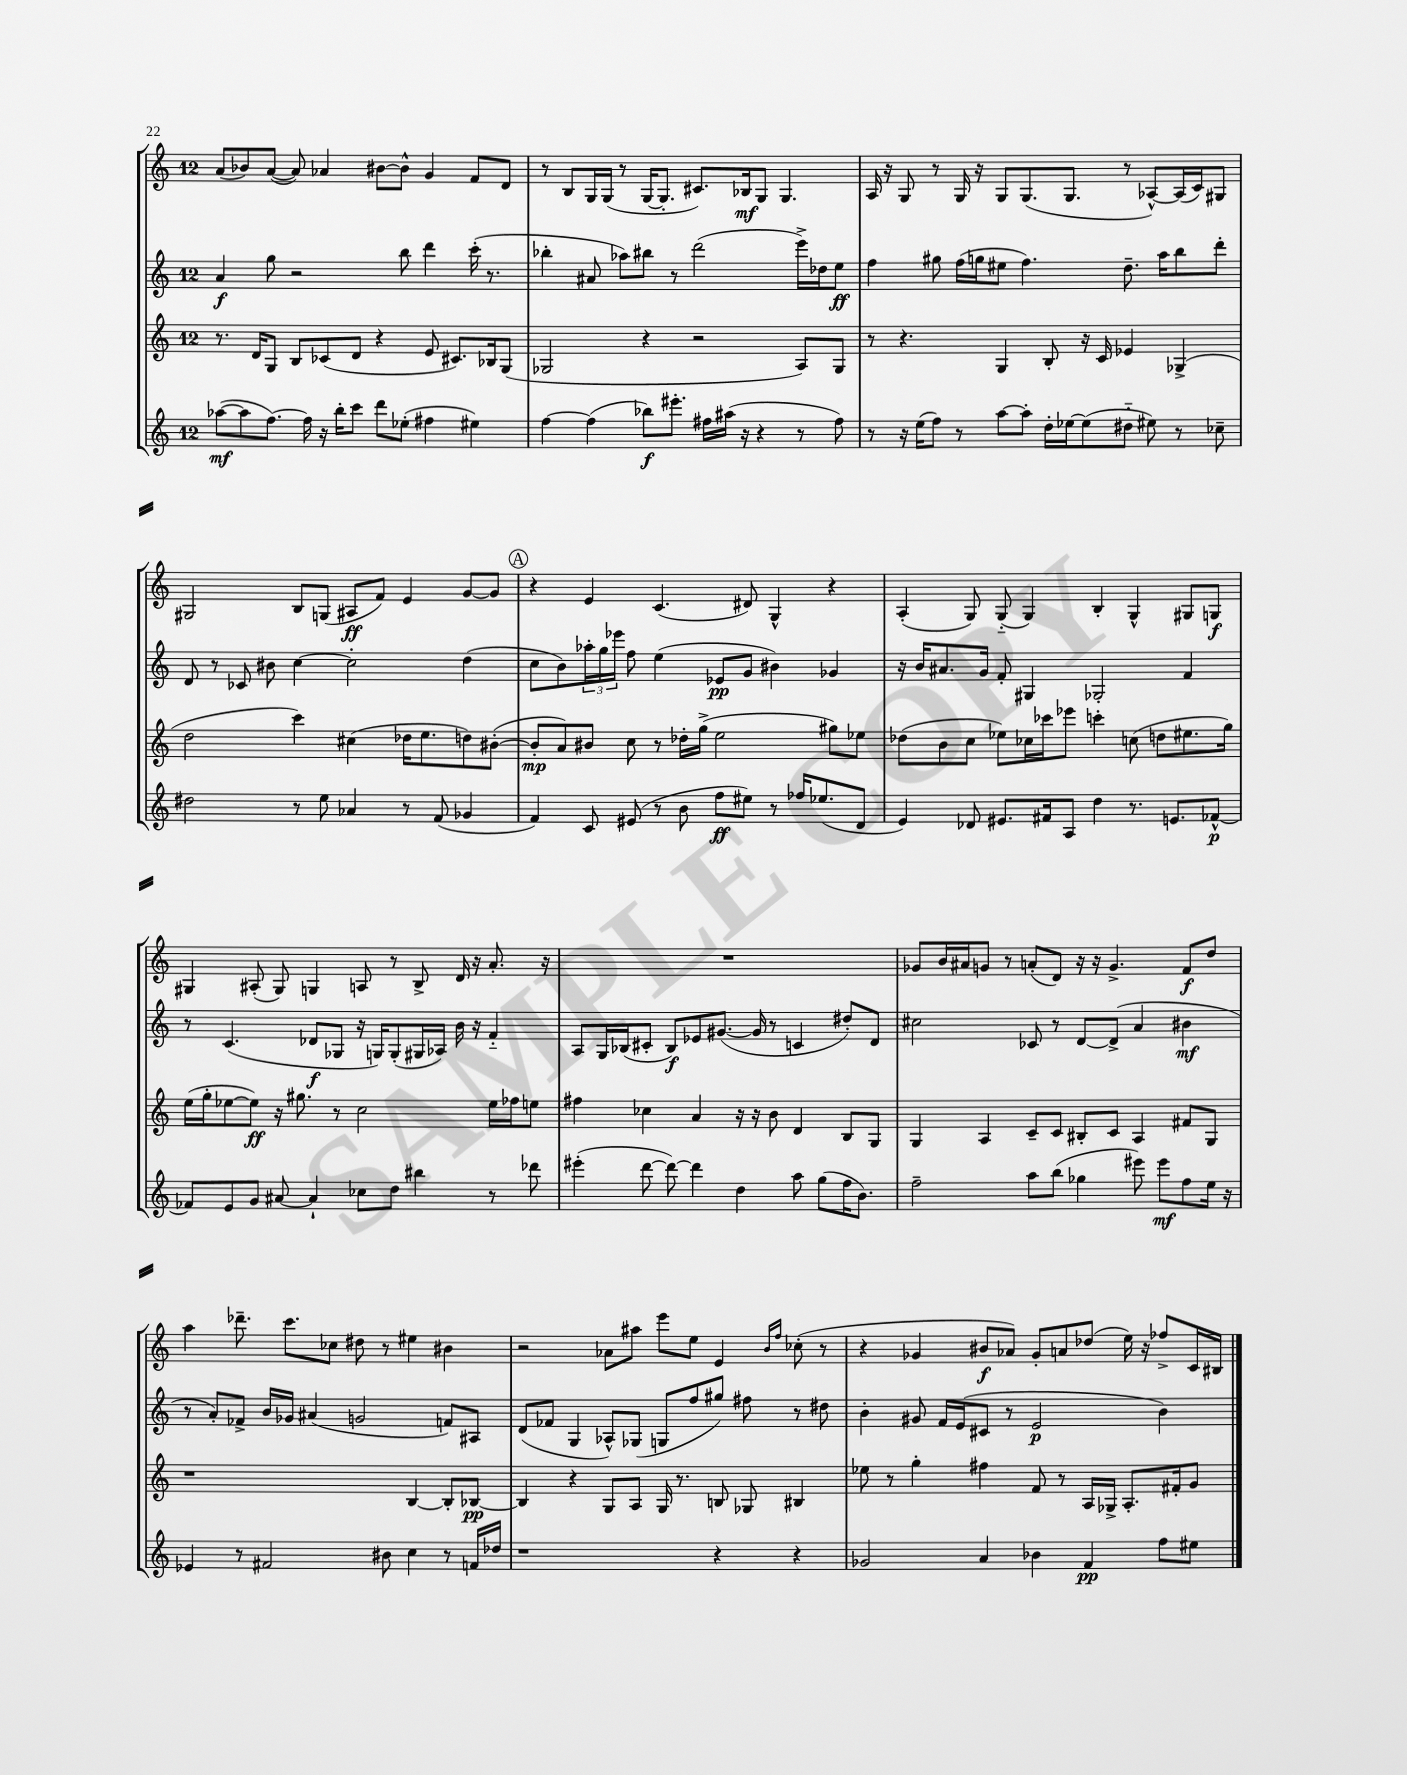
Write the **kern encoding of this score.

**kern	**kern	**kern	**kern
*staff4	*staff3	*staff2	*staff1
*clefG2	*clefG2	*clefG2	*clefG2
*k[]	*k[]	*k[]	*k[]
*M12/8	*M12/8	*M12/8	*M12/8
([8aa-	8.r	4a	(8a
8aa-]	.	.	8b-)
.	16d	.	.
[8.ff)	8G	8gg	([8a
.	8B	2r	8a])
16ff]	.	.	.
16r	(8c-	.	4a-
16bb'	.	.	.
8ccc	8d	.	.
8ddd	4r	.	[8b#
(8ee-'	.	8bb	8b#^^]
4ff#	8e	4ddd	4g
.	8.c#)	.	.
4ee#)	.	(16ccc'	8f
.	16B-	8.r	.
.	(8G	.	8d
=	=	=	=
[4ff	2G-	4bb-'	8r
.	.	.	8B
(4ff]	.	8a#	16G
.	.	.	(16G
.	.	8aa-)	8r
8bb-)	4r	8bb#	[16G
.	.	.	8.G']
8.eee#'	.	8r	.
.	2r	(2ddd	8.c#)
16ff#	.	.	.
(16aa#	.	.	.
16r	.	.	16B-
4r	.	.	8G
.	.	.	4.G
8r	8A)	16eee^)	.
.	.	16dd-	.
8ff#)	8G-	8ee	.
=	=	=	=
8r	8r	4ff	16A
.	.	.	16r
16r	4.r	.	8G
(16ee	.	.	.
8ff)	.	8gg#	8r
8r	.	(16ff	16G
.	.	16gg	16r
[8aa	4G	8ee#	8G
8aa']	.	4.ff)	(8.G
16dd'	8B'	.	.
[16ee-	.	.	8.G
(8ee-]	16r	.	.
.	16c	.	.
8dd#'~	4e-	8.dd~	8r
8ee#)	.	.	[8A-^^)
.	.	16aa	.
8r	(4G-^	8bb	(16A-]
.	.	.	16c)
8cc-~	.	8ddd'	8G#
=	=	=	=
2dd#	2dd	8d	2G#
.	.	8r	.
.	.	8c-	.
.	.	8b#	.
8r	4ccc)	[4cc	8B
8ee	.	.	(8G
4a-	(4cc#	2cc']	8A#
.	.	.	8f)
8r	16dd-	.	4e
.	8.ee	.	.
(8f	.	.	.
4g-	8dd)	(4dd	[8g
.	([8b#'	.	8g]
=	=	=	=
4f)	8b#']	8cc	4r
.	8a)	8b)	.
8c	8b#	24aa-'	4e
.	.	24gg	.
.	.	24eee-	.
(8e#	8cc	8ff	.
8r	8r	(4ee	(4.c
8b	16dd-'	.	.
.	(16gg^	.	.
8ff	2ee	8e-	.
8ee#)	.	8g	8d#)
8r	.	4b#)	4G^^
16ff-	.	.	.
(8.ee-	.	.	.
.	8gg#)	4g-	4r
8d	8ee-	.	.
=	=	=	=
4e)	(8dd-	16r	(4A'
.	.	16b	.
.	8b	8.a#	.
8d-	8cc	.	8G)
.	.	16g	.
8.e#	8ee-)	8f'	(8G'~
.	16cc-	4G#	4G)
16f#	16ccc-	.	.
8A	8eee-	.	.
4dd	4ccc'	2G-'	4B'
8.r	(8cc	.	4G^^
.	8dd	.	.
8.e	.	.	.
.	8.ee#	4f	8G#
[8f-^^	.	.	8G
.	16gg)	.	.
=	=	=	=
8f-]	(16ee	8r	4G#
.	16gg'	.	.
8e	[8ee-	(4.c	.
8g	8ee-])	.	(8A#'
[8a#	16r	.	8G#)
.	8.gg#	.	.
4a#`]	.	8d-	4G
.	8r	8G-	.
8cc-	2cc	16r	8A
.	.	16G)	.
8dd	.	(8G'	8r
4bb#	.	16G#	8B^
.	.	16A-)	.
.	.	16b	16d
.	.	16r	16r
8r	16ee-	4f'~	8.a'
.	16ff-	.	.
8ddd-	8ee	.	.
.	.	.	16r
=	=	=	=
(4eee#'	4ff#	8A	1.r
.	.	16G	.
.	.	(16B-	.
[8ddd	4cc-	8c#'	.
8ddd_)	.	8B-)	.
4ddd]	4a	8e-	.
.	.	([8.g#	.
4dd	16r	.	.
.	16r	16g#]	.
.	8b	8r	.
8aa	4d	4c	.
(8gg	.	.	.
16ff	8B	8dd#')	.
8.b)	.	.	.
.	8G	8d	.
=	=	=	=
2ff~	4G	2cc#	8g-
.	.	.	16b
.	.	.	16a#
.	4A	.	8g
.	.	.	8r
8aa	8c~	8c-	(8a'
(8bb	8c	8r	8d)
4gg-	8B#'	[8d	16r
.	.	.	16r
.	8c	(8d^]	4.g^
8eee#)	4A	4a	.
8eee#	.	.	.
8ff	8f#	4b#	8f
16ee	8G	.	8dd
16r	.	.	.
=	=	=	=
4e-	1r	8r	4aa
.	.	8a')	.
8r	.	8f-^	8.ddd-~
2f#	.	16b	.
.	.	16g-	8.ccc
.	.	(4a#	.
.	.	.	8cc-
.	.	2g	8dd#
8b#	.	.	8r
4cc	[4B	.	4ee#
8r	8B']	8f)	4b#
16f	[8B-	8A#	.
16dd-	.	.	.
=	=	=	=
1r	4B-]	(8d	2r
.	.	8f-	.
.	4r	4G	.
.	8G	8A-^^)	8a-
.	8A	(8G-	8aa#
.	16G	8G	8eee
.	8.r	.	.
.	.	8ff	8ee
4r	8B	8gg#)	4e
.	8G-	8ff#	.
.	.	.	16qqb
.	.	.	16qqff
4r	4B#	8r	(8cc-'
.	.	8dd#	8r
=	=	=	=
2g-	8ee-	4b'	4r
.	8r	.	.
.	4gg'	8g#	4g-
.	.	16f	.
.	.	(16e	.
4a	4ff#	8c#	8b#
.	.	8r	8a-)
4b-	8f	2e	8g-'
.	8r	.	8a
4f	16A	.	(8dd-
.	16G-^	.	.
.	8.A'	.	16ee)
.	.	.	16r
8ff	.	4b)	8ff-^
.	16f#'	.	.
8ee#	8g	.	16c
.	.	.	16B#
==	==	==	==
*-	*-	*-	*-
